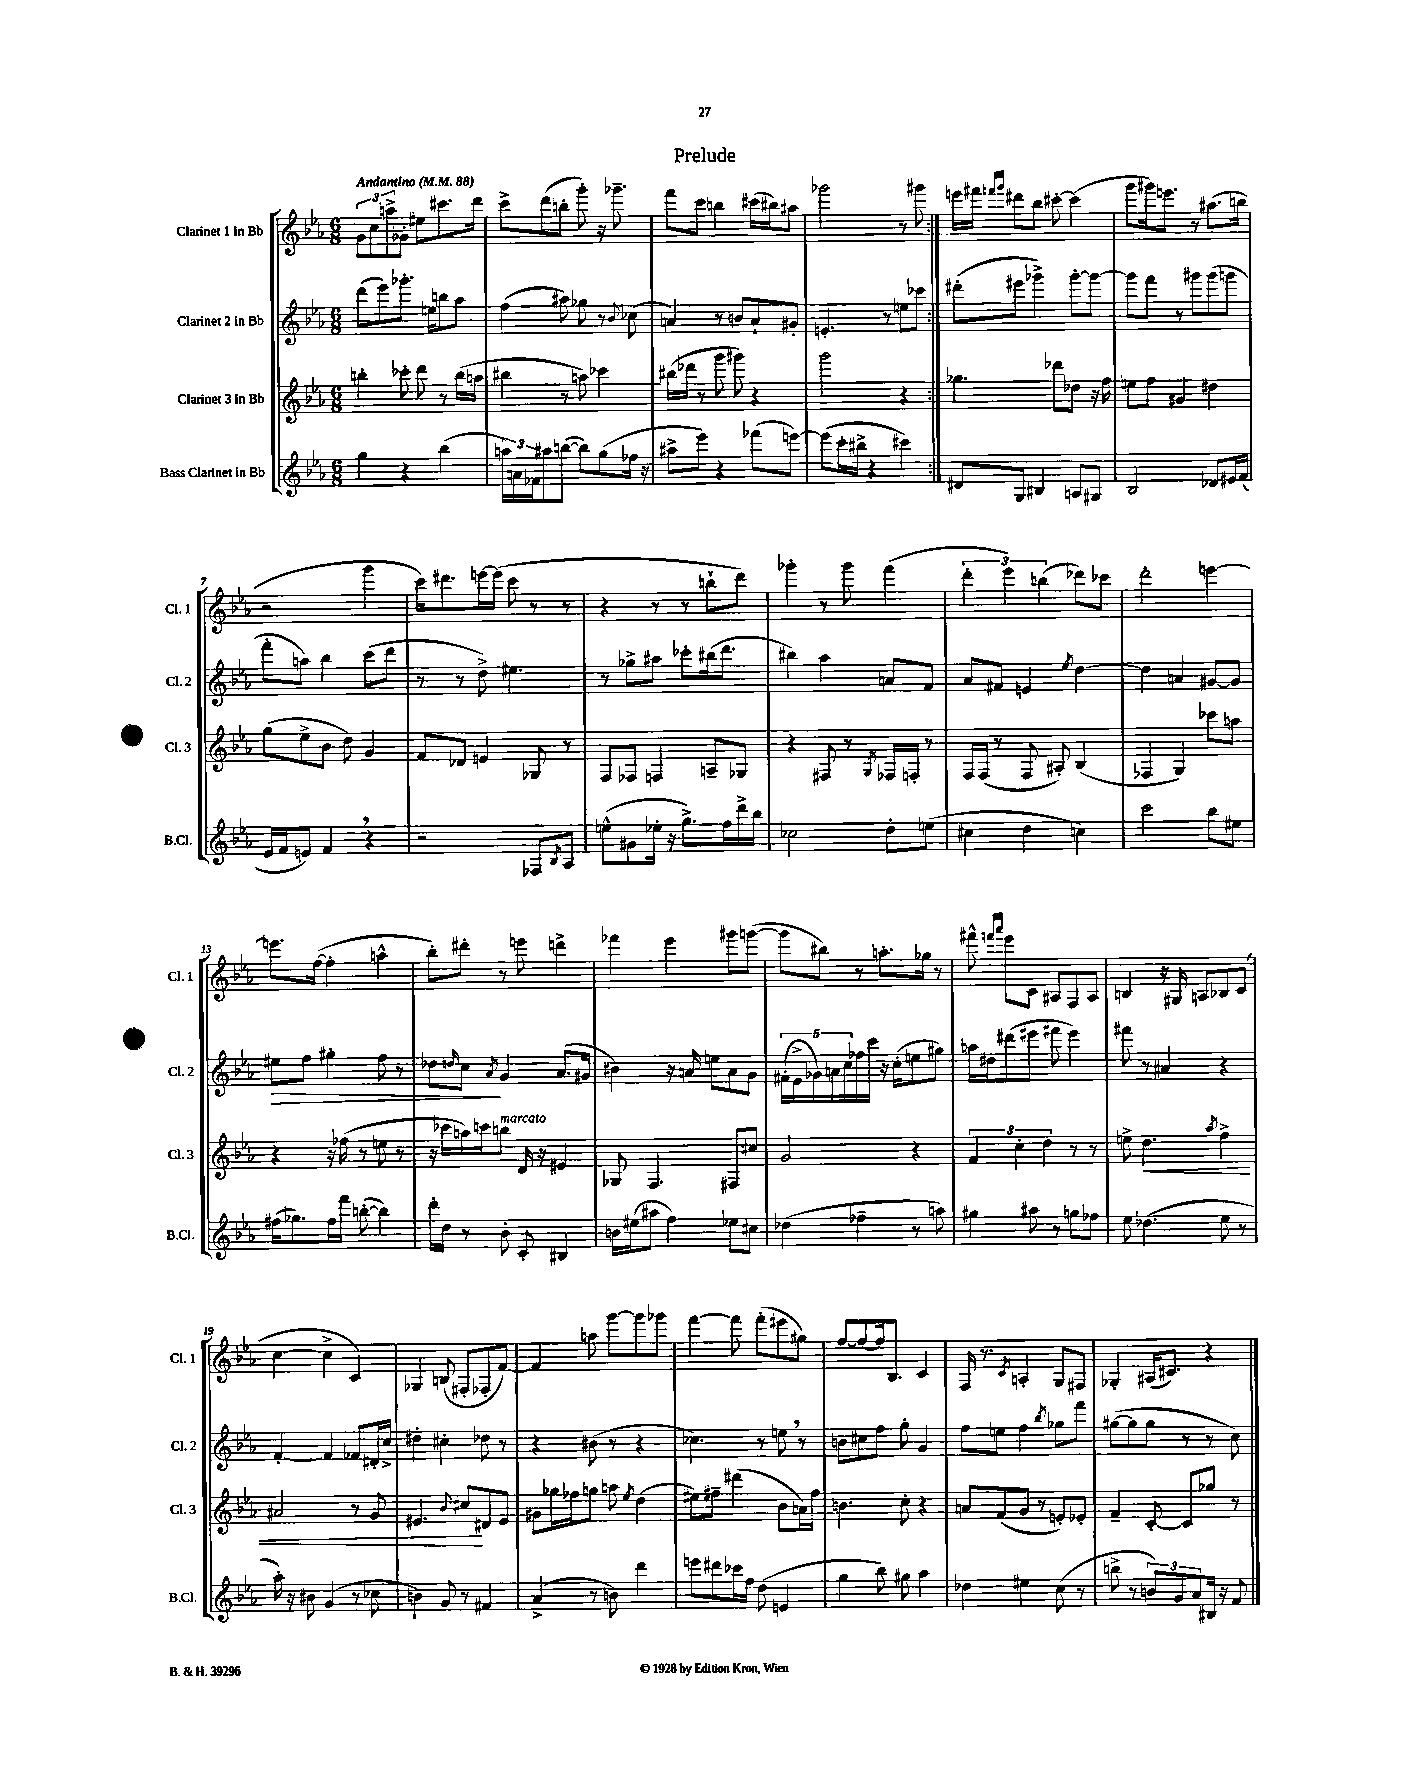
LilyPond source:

\header { title = "Prelude" }
<<
\new StaffGroup <<
\new Staff = "s0" \with { instrumentName = "Clarinet 1 in Bb" shortInstrumentName = "Cl. 1" } {
    \clef treble \key ees \major \numericTimeSignature \time 6/8 \tempo "Andantino" 4 = 88
    \repeat volta 2 { \tuplet 3/2 { g'8 c''8 a''8-> } ges'8-. eis''8 cis'''8. d'''16 |
    c'''8-> d'''8( b''8-. g'''8-.) r16 ges'''8.-- |
    f'''8 c'''8 b''4 cis'''16( bis''16) ais''8 |
    ges'''2 r8 gis'''8 | }
    e'''16 fis'''16 \grace { f'''16 g'''16 } dis'''8 bes''8 cis'''8~-. cis'''4( |
    g'''8 gis'''16) e'''8. r8 ais''8.( b''16 |
    r2 g'''4 |
    c'''16) dis'''8. e'''16~ e'''16( c'''8 r8 r8 |
    r4 r8 r8 b''8-! d'''8) |
    ges'''4-. r8 ges'''8 f'''4( |
    \tuplet 3/2 { d'''4-. ees'''4) b''4( } des'''8) ces'''8 |
    d'''2-. e'''4~ |
    e'''8. f''16~( f''4-. a''4-^ |
    bes''8-.) dis'''8-. r8 e'''8 d'''4-> |
    fes'''4 ees'''4 gis'''8 g'''8~( |
    g'''8 bis''8) r8 a''8.-. ges''16 r8 |
    fis'''8-^ \grace { f'''16 aes'''16 } ees'''8 c'8 ais8 f8 ais8 |
    b4 r16 gis16 a8 bes8 c'8( |
    c''4~ c''4-> c'4) |
    ges4 b8( fis8-. fes8-. f'8~) |
    f'4 a''8 g'''8~ g'''8 ges'''8 |
    f'''4~ f'''8 f'''8-.( eis'''8 gis''8) |
    f''8~ f''8~ f''16 bes8. c'4 |
    f16 r8. \acciaccatura { c'8 } a4-. g8 fis8 |
    ges4-. ais16( cis'8.) r4 \bar "|." |
}
\new Staff = "s1" \with { instrumentName = "Clarinet 2 in Bb" shortInstrumentName = "Cl. 2" } {
    \clef treble \key ees \major \numericTimeSignature \time 6/8
    \repeat volta 2 { d'''8( ees'''8) ges'''8.-. e''16 b''8 aes''8 |
    f''4( ais''8) ges''8 r8 \appoggiatura { bes'8 } ces''8( |
    a'4) r8 b'8 a'8-! gis'8-. |
    e'4.-. r8 e''8 ces'''8 | }
    dis'''8-.( eis'''8 ges'''4->) ges'''8~-. ges'''8~ |
    ges'''8 f'''8 r8 gis'''8 gis'''8( g'''8 |
    f'''8-. a''8) bes''4 c'''8( d'''8 |
    r8 r8 d''8->) eis''4. |
    r8 ges''8-> ais''8 ces'''8-. bis''16( d'''8. |
    bis''4) aes''4 a'8 f'8 |
    aes'8 fis'8 e'4 \acciaccatura { ees''8 } d''4~ |
    d''4 a'4 gis'8~ gis'8 |
    eis''8\> f''8 gis''4-. f''8 r8 |
    des''8 \grace { d''16 } c''8\! \acciaccatura { aes'8 } g'4 aes'8.( gis'16 |
    bis'4) r16 a'16 e''8 a'8 g'8 |
    \tuplet 5/4 { fis'16-.( ees'16-> ges'16) a'16 c''16 } fes''16 c'''16 r16 c''16-.( e''8 gis''8) |
    a''16 dis''16 dis'''8( eis'''8 fis'''8 eis'''4) |
    fis'''8 r8 ais'4 r4 |
    f'4~-. f'4 fes'8 dis'16-. c''16-> |
    dis''4-. cis''4-. des''8 r8 |
    r4 bis'8( r8 r4 |
    ces''4.) r8 e''8 \breathe r8 |
    b'8 cis''8 f''8 g''8-. g'4 |
    f''8 e''8 f''4 \acciaccatura { bes''8 } ges''8 f'''8 |
    gis''8~( gis''8 gis''8 r8 r8 c''8) \bar "|." |
}
\new Staff = "s2" \with { instrumentName = "Clarinet 3 in Bb" shortInstrumentName = "Cl. 3" } {
    \clef treble \key ees \major \numericTimeSignature \time 6/8
    \repeat volta 2 { b''4-. ces'''8-. d'''8 r8 b''16( a''16 |
    bis''4 r8 a''8) ces'''4 |
    bis''16( des'''16 r8 g'''8 gis'''8) r4 |
    g'''2 r4 | }
    ges''4. des'''8 des''8 r16 f''16 |
    e''8 f''8 gis'4 dis''4 |
    g''8( ees''8-> bes'8 d''8) g'4 |
    f'8 des'8 e'4 ges8 r8 |
    f8 fes8 f4 a8-- ges8 |
    r4 fis8 r8 \acciaccatura { g8 } fes16 f16-. r8 |
    f16 f16( r8 f8 ais8-.) bes4( |
    fes4 g4) ces'''8 a''8 |
    r4 r16 fes''16( r8 e''8 r8 |
    r16 ces'''16 a''16) c'''16 b''8^\markup { \italic "marcato" } d'16 r16 eis'4 |
    ges8 f4. fis8 cis''8 |
    g'2 r4 |
    \tuplet 3/2 { f'4 c''4-. d''4 } r8 r8 |
    e''8-> d''4.\< \acciaccatura { aes''8 } f''4-> |
    ais'2 r8 g'8 |
    eis'4. \appoggiatura { bes'8 } cis''8\! dis'8 eis'8 |
    gis'8 ges''16 fes''16 g''8 a''8 \acciaccatura { ees''8 } d''4( |
    eis''8) fis''8-- dis'''4( bes'8 a'16) fis''16 |
    b'4. c''8-. r4 |
    a'8 f'8( g'8 r8 e'8-.) ees'8-. |
    f'4-- c'8~-. c'8 ges''8 r8 \bar "|." |
}
\new Staff = "s3" \with { instrumentName = "Bass Clarinet in Bb" shortInstrumentName = "B.Cl." } {
    \clef treble \key ees \major \numericTimeSignature \time 6/8
    \repeat volta 2 { g''4 r4 bes''4( |
    \tuplet 3/2 { a''16) a'16 fes'16 } ais''8 b''8~( b''8) g''8( fes''16 r16 |
    ais''8-> ees'''8) r4 fes'''8( e'''8~) |
    e'''8( c'''16-. bis''16-> r4 cis'''4) | }
    dis'8 g8 bis4 a8 gis8 |
    bes2 des'8 eis'16 f'16( |
    ees'16 f'16 e'8) f'4 \breathe r4 |
    r2 fes8 \acciaccatura { bes8 } aes8 |
    e''8-^( gis'8 ees''16-. r16 g''8.->) f''16 d'''16-> bes''16 |
    ces''2 d''8-. e''8( |
    cis''4 d''4 c''4) |
    c'''2 bes''8 eis''8 |
    fis''16( ges''8.) fis''16 f'''16 b''8~-.( b''4) |
    d'''16-. d''16 r8 bes'8-. c'8-. bis4 |
    b'16 eis''16( ais''8 f''4) ees''8 cis''8 |
    des''4( fes''4-- r8 a''8) |
    gis''4 ais''8 r8 g''8 fes''8 |
    ees''8 des''4.( ees''8 r8 |
    aes''16-.) r16 bis'8 g'4( r8 ces''8 |
    b'4) g'8 r8 fis'4 |
    aes'4->( r8 b'8) d'''4 |
    e'''8 dis'''8 ces'''16 f''16 d''8( e'4 |
    g''4 bes''8) gis''8 aes''4 |
    des''4 eis''4 c''8( r8 |
    b''8-> r8 \tuplet 3/2 { b'8) g'8 aes'8 } bis16 r16 f'8 \bar "|." |
}
>>
>>
